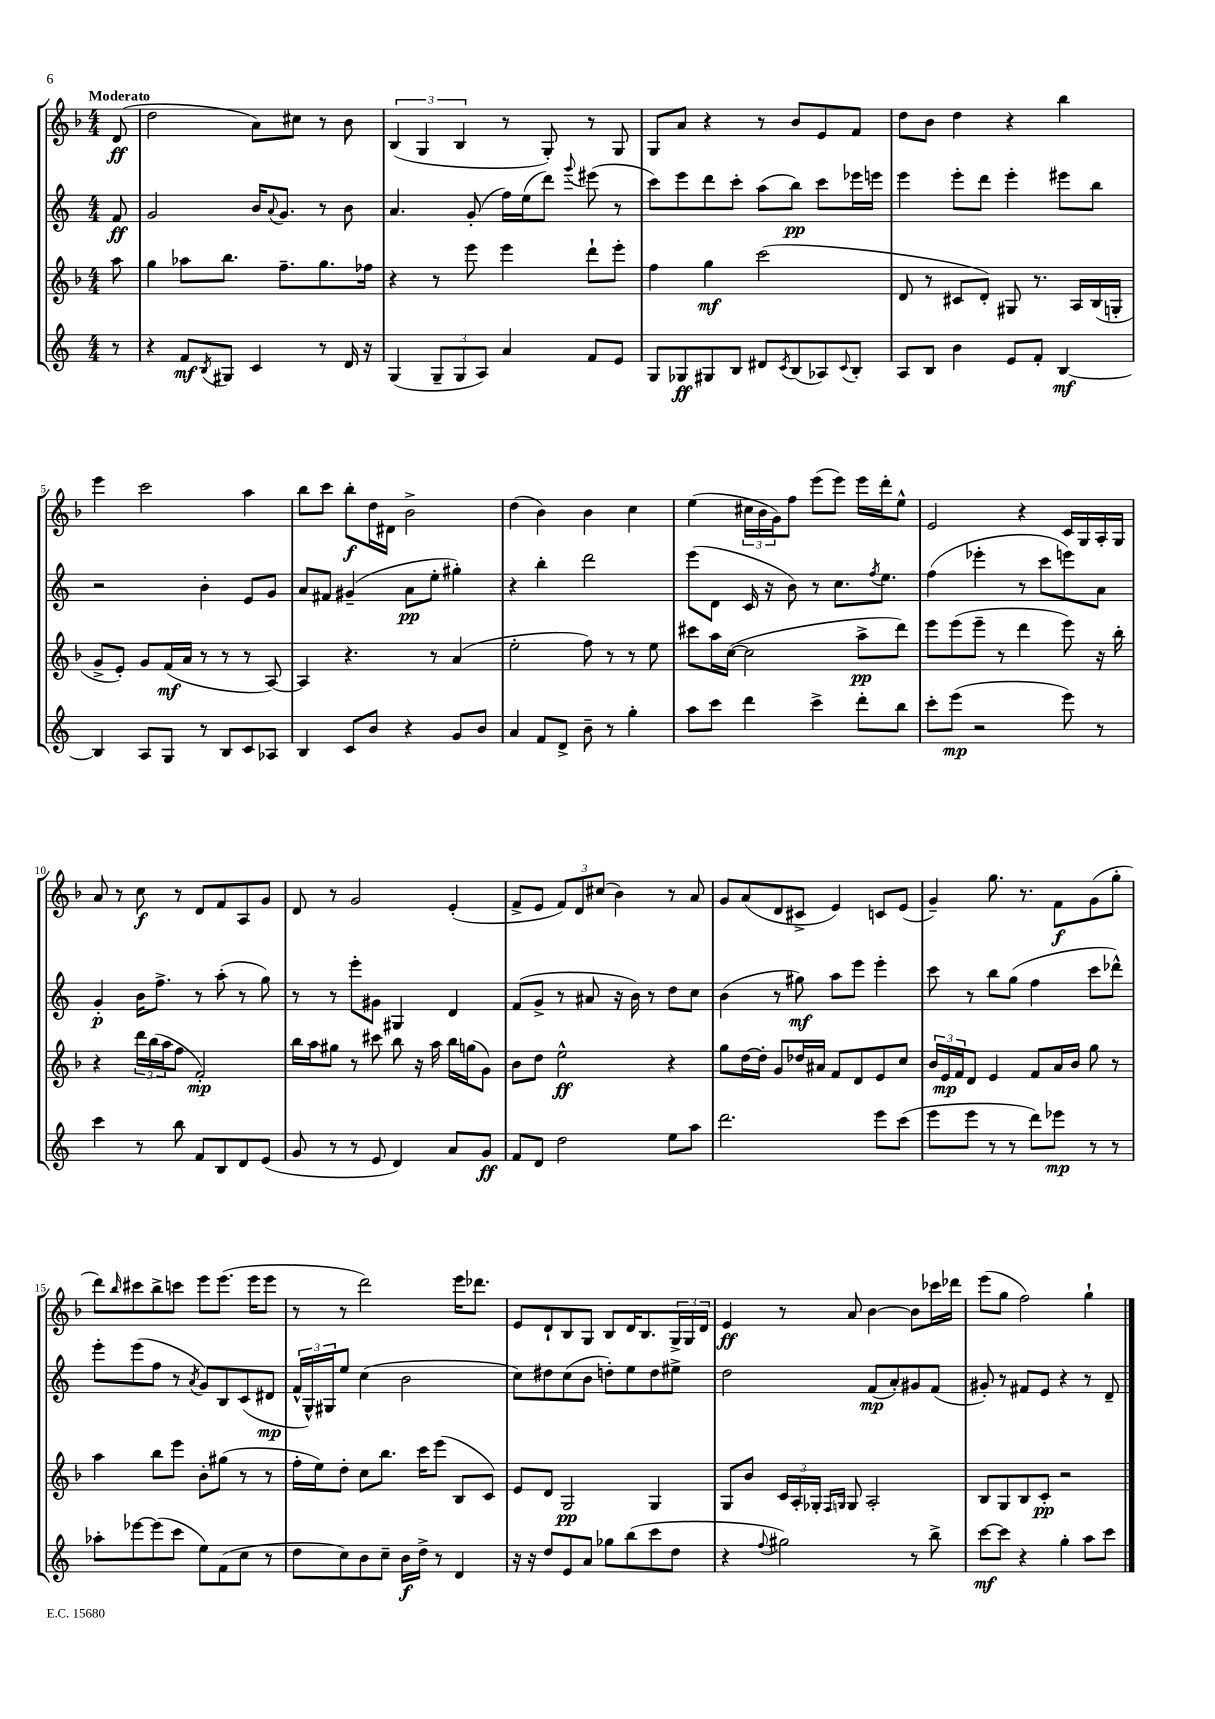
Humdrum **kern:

**kern	**kern	**kern	**kern
*staff4	*staff3	*staff2	*staff1
*clefG2	*clefG2	*clefG2	*clefG2
*k[]	*k[b-]	*k[]	*k[b-]
*M4/4	*M4/4	*M4/4	*M4/4
8r	8aa\	8f/	(8d/
=	=	=	=
4r	4gg\	2g/	2dd\
8f/L	8aa-\L	.	.
8qB/	.	.	.
8G#/J	8.bb-\J	.	.
4c/	.	16b/LK	8a\L)
.	.	8qqa/	.
.	8.ff~\L	8.g/J	.
.	.	.	8cc#\J
8r	8.gg\	8r	8r
16d/	.	8b\	8b-\
16r	16ff-\Jk	.	.
=	=	=	=
(4G/	4r	4.a/	(6B-/
.	.	.	6G/
12G~/L	8r	.	.
12G/	.	.	6B-/
.	8eee\	(8g'/	.
12A/J)	.	.	.
4a/	4eee\	16ff\LL)	8r
.	.	(16ee\J	.
.	.	8ddd\J)	8G'/)
.	.	8qqggg/	.
8f/L	8ddd`\L	(8eee#\	8r
8e/J	8eee'\J	8r	8G/
=	=	=	=
8G/L	4ff\	8ccc\L)	8G/L
8G-/	.	8eee\	8a/J
8G#/	4gg\	8ddd\	4r
8B/J	.	8ccc'\J	.
8d#/L	(2ccc\	(8aa\L	8r
8qc/	.	.	.
(8B/	.	8bb\J)	8b-/L
8A-/)	.	8ccc\L	8e/
8qqc/	.	.	.
8B'/J	.	16eee-\L	8f/J
.	.	16eee\JJ	.
=	=	=	=
8A/L	8d/	4eee\	8dd\L
8B/J	8r	.	8b-\J
4b\	8c#/L	8eee'\L	4dd\
.	8d'/J)	8ddd\J	.
8e/L	8G#/	4eee'\	4r
8f'/J	8.r	.	.
[4B/	.	8eee#\L	4bb-\
.	16A/LL	.	.
.	(16B-/	8bb\J	.
.	16G'/JJ	.	.
=	=	=	=
4B/]	8g^/L	2r	4eee\
.	8e'/J)	.	.
8A/L	8g/L	.	2ccc\
8G/J	(16f/L	.	.
.	16a/JJ	.	.
8r	8r	4b'\	.
8B/L	8r	.	.
8c/	8r	8e/L	4aa\
8A-/J	[8A/)	8g/J	.
=	=	=	=
4B/	4A/]	8a/L	8bb-\L
.	.	8f#/J	8ccc\J
8c/L	4.r	(4g#~/	8bb-'\L
8b/J	.	.	16dd\L
.	.	.	16d#\JJ
4r	.	8a\L	2b-^\
.	8r	8ee'\J	.
8g/L	(4a/	4gg#'\)	.
8b/J	.	.	.
=	=	=	=
4a/	2ee'\	4r	(4dd\
8f/L	.	4bb'\	4b-\)
8d^/J	.	.	.
8b~\	8ff\)	2ddd\	4b-\
8r	8r	.	.
4gg'\	8r	.	4cc\
.	8ee\	.	.
=	=	=	=
8aa\L	8ccc#\L	(8eee\L	(4ee\
8ccc\J	16aa\L	8d\J	.
.	([16cc\JJ	.	.
4ddd\	2cc\]	16c/	24cc#\LL
.	.	.	24b-\
.	.	16r	.
.	.	.	24g\J)
.	.	8b\)	8ff\J
4ccc^\	.	8r	(8eee\L
.	.	8.cc\L	8eee\J)
8ddd'\L	8aa^\L	.	16eee\LL
.	.	8qff/	.
.	.	8.ee\J	16ddd'\J
8bb\J	8ddd\J)	.	8ee^^\J
=	=	=	=
8ccc'\L	8eee\L	(4ff\	2e/
(8eee\J	(8eee\	.	.
2r	8eee~\J	4eee-'\	.
.	8r	.	.
.	4ddd\	8r	4r
.	.	8ccc\L	.
8eee\)	8eee\)	8eee\)	16c/LL
.	.	.	16G/
8r	16r	8a\J	16A'/
.	16bb-'\	.	16G/JJ
=	=	=	=
4ccc\	4r	4g'/	8a/
.	.	.	8r
8r	24ddd\LL	16b\LK	8cc\
.	(24bb-\	.	.
.	.	8.ff^\J	.
.	24aa\J	.	.
8bb\	8ff\J	.	8r
8f/L	2f'/)	8r	8d/L
8B/	.	(8aa'\	8f/
8d/	.	8r	8A/
(8e/J	.	8gg\)	8g/J
=	=	=	=
8g/	16bb-\LL	8r	8d/
.	16aa\J	.	.
8r	8gg#\J	8r	8r
8r	8r	8eee'\L	2g/
8e/	8ccc#\	8g#\J	.
4d/)	8bb-\	4G#/	.
.	16r	.	.
.	16aa\	.	.
8a/L	16bb-\LL	4d/	(4e'/
.	(16gg\J	.	.
8g/J	8g\J)	.	.
=	=	=	=
8f/L	8b-\L	(8f/L	8f^/L
8d/J	8dd\J	8g^/J	8e/J
2dd\	2ee^^\	8r	12f/L)
.	.	.	12d/
.	.	8a#/	.
.	.	.	(12cc#/J
.	.	16r	4b-\)
.	.	16b\)	.
.	.	8r	.
8ee\L	4r	8dd\L	8r
8aa\J	.	8cc\J	8a/
=	=	=	=
2.ddd\	8gg\L	(4b\	8g/L
.	[16dd\L	.	(8a/
.	16dd'\]JJ	.	.
.	8g/L	8r	8d/
.	16dd-/L	8gg#\)	8c#^/J
.	16a#/JJ	.	.
.	8f/L	8aa\L	4e/)
.	8d/	8eee\J	.
8eee\L	8e/	4eee'\	8c/L
(8ccc\J	8cc/J	.	(8e/J
=	=	=	=
8eee\L	24b-/LL	8ccc\	4g~/)
.	24e/	.	.
.	24f/J	.	.
8eee\J	8d/J	8r	.
8r	4e/	8bb\L	8.gg\
8r	.	(8gg\J	.
.	.	.	8.r
8ddd\L)	8f/L	4ff\	.
8eee-\J	16a/L	.	8f\L
.	16b-/JJ	.	.
8r	8gg\	8ccc\L	(8g\
8r	8r	8ddd-^^\J)	8gg'\J
=	=	=	=
8aa-'\L	4aa\	8eee'\L	8ddd\L)
.	.	.	16qqbb-/
[8eee-\	.	(8eee\	8ccc#\
(8eee-\]	8bb-\L	8ff\J	8bb-^\
8ccc\J	8eee\J	8r	8ccc\J
.	.	8qa/	.
8ee\L)	8b-'\L	8g/L)	8eee\L
(8f\	(8gg#\J	8B/	(8.eee\J
8cc\J	8r	(8c/	.
.	.	.	16eee\LK
8r	8r	8d#/J	8eee\J
=	=	=	=
8dd\L	16ff'\LL	24f^^/LL	8r
.	.	24G^^/)	.
.	16ee\J)	.	.
.	.	24G#/J	.
8cc\)	8dd'\J	8ee/J	8r
8b\	8cc\L	(4cc\	2ddd\)
8cc~\J	8.bb-\J	.	.
16b\LL	.	2b\	.
16dd^\JJ	16ccc\LK	.	.
8r	(8eee\J	.	.
4d/	8B-/L	.	16eee\LK
.	.	.	8.ddd-\J
.	8c/J)	.	.
=	=	=	=
16r	8e/L	8cc\L)	8e/L
16r	.	.	.
8dd/L	8d/J	8dd#\	8d`/
8e/	2G/	(8cc\	8B-/
8a/J	.	8b\J	8G/J
8gg-\L	.	8dd'\L)	8B-/L
(8bb\	.	8ee\	16d/K
.	.	.	8.B-/
8ccc\	4G/	8dd\	.
8dd\J	.	8ee#^\J	24G^/L
.	.	.	24G/
.	.	.	24d/JJ
=	=	=	=
4r	8G/L	2dd\	4e/
.	8b-/J	.	.
8qqff/	.	.	.
2gg#\)	24c/LL	.	8r
.	24A'/	.	.
.	24G-'/JJ	.	.
.	16qqF/LL	.	.
.	16qqG/JJ	.	.
.	8G/	.	8a/
.	2A'/	(8f/L	[4b-\
.	.	8a'/)	.
8r	.	8g#/	8b-\]L
8bb^\	.	(8f/J	16ccc-\L
.	.	.	16ddd-\JJ
=	=	=	=
[8ccc\L	8B-/L	8g#'/)	(8eee\L
8ccc\]J	8G/	8r	8gg\J
4r	8B-/	8f#/L	2ff\)
.	8c'/J	8e/J	.
4gg'\	2r	4r	.
8aa\L	.	8r	4gg`\
8ccc\J	.	8d~/	.
==	==	==	==
*-	*-	*-	*-
